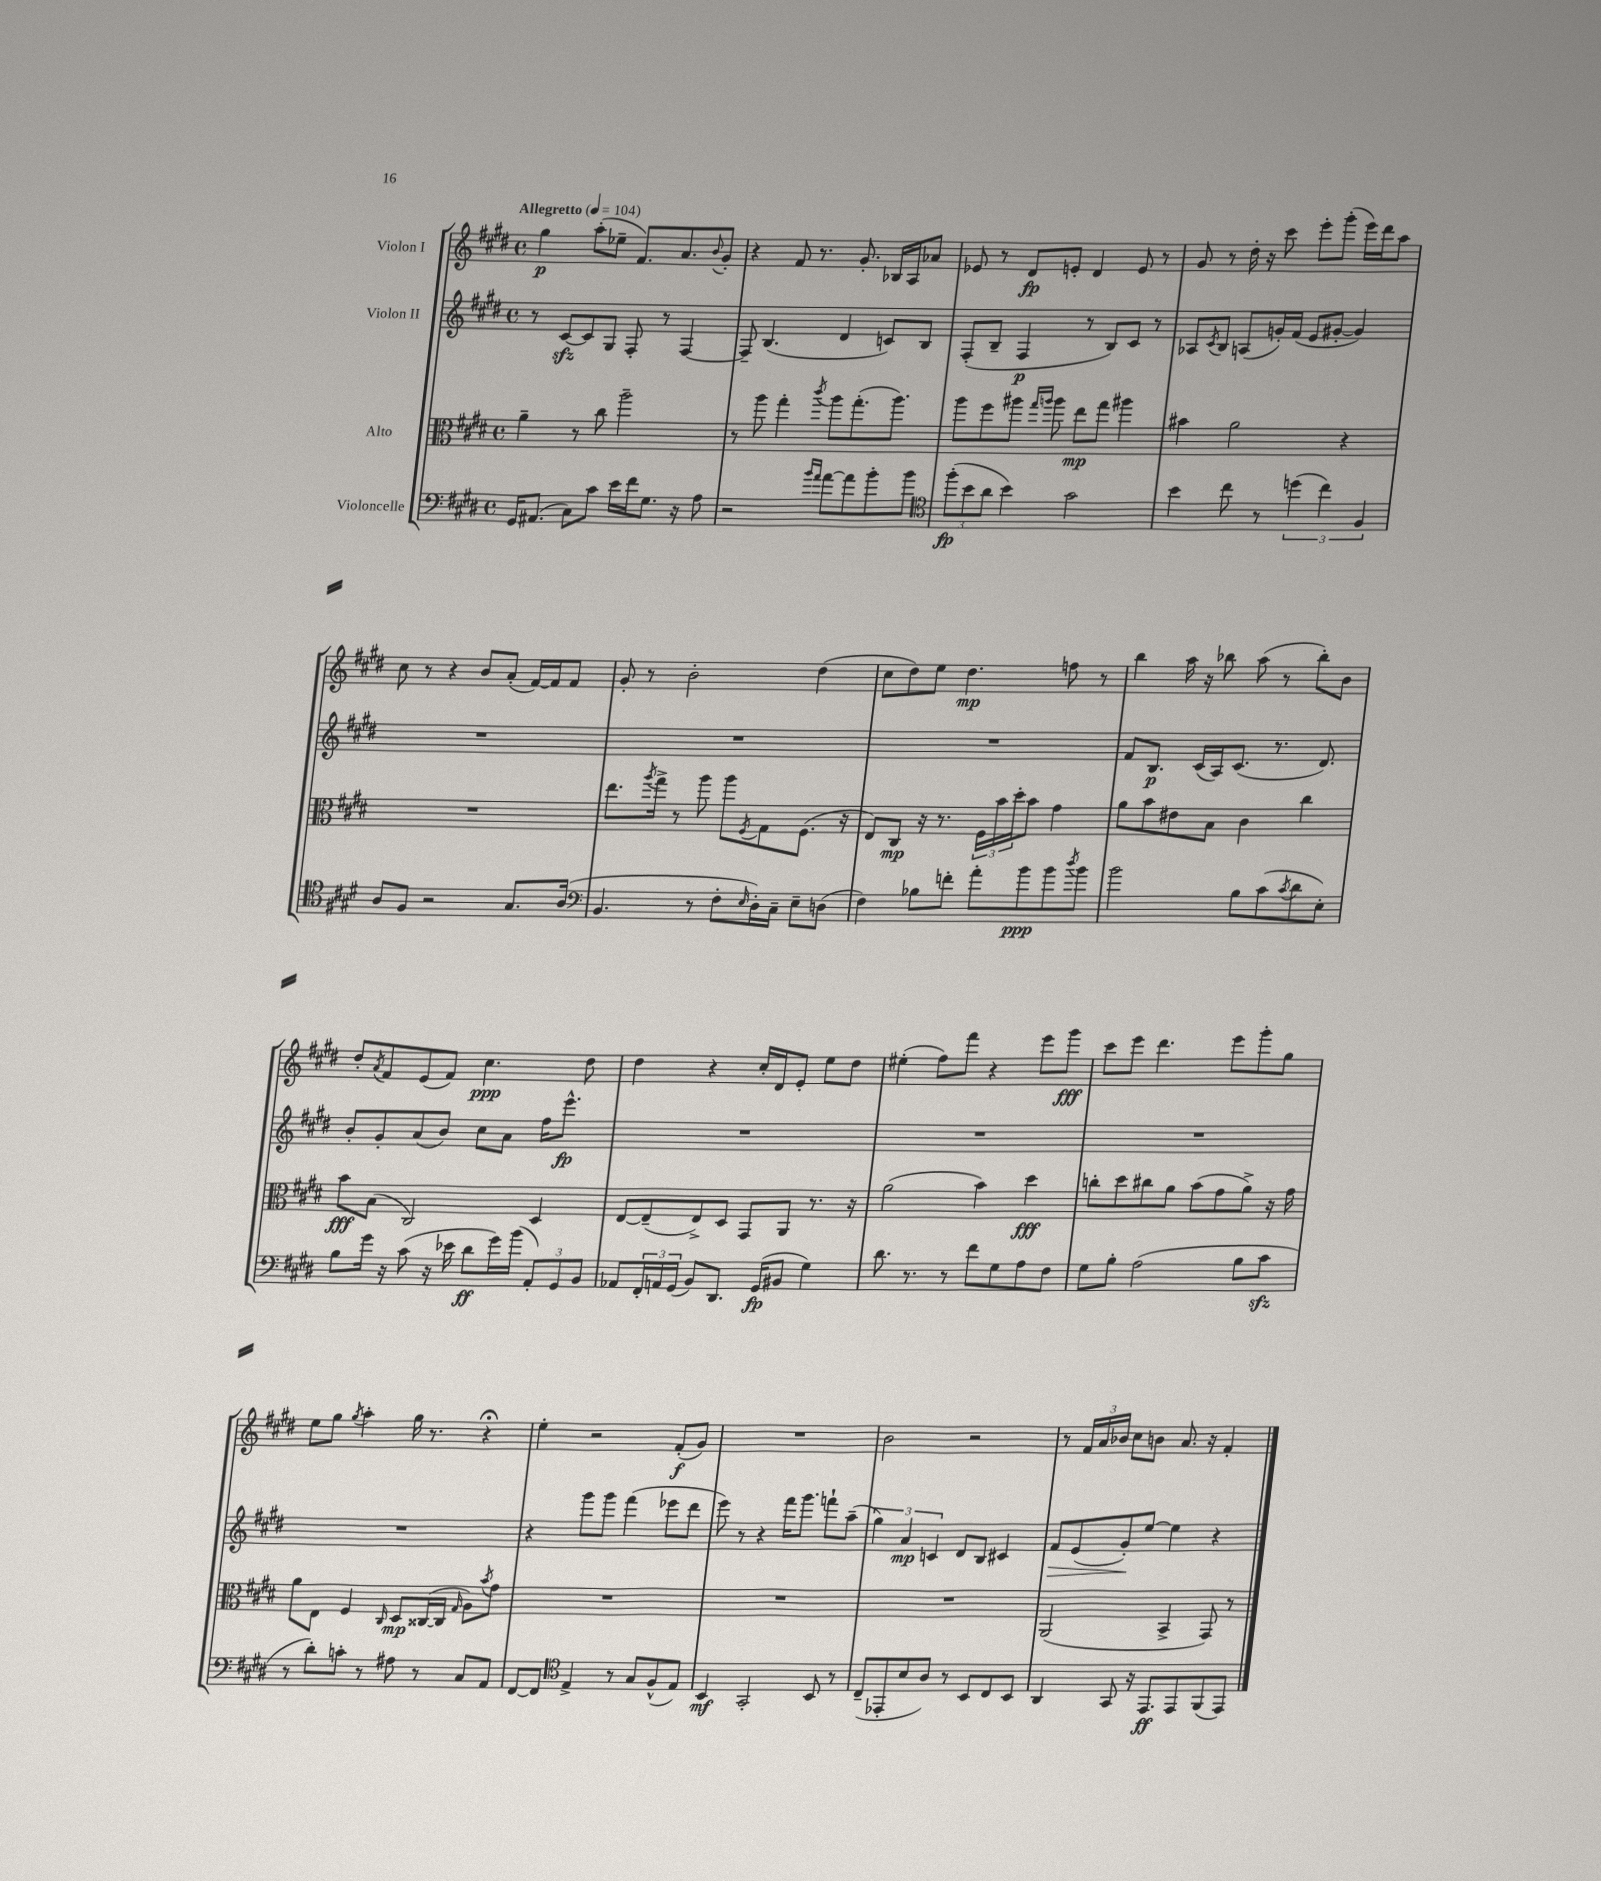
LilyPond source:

<<
\new StaffGroup <<
\new Staff = "s0" \with { instrumentName = "Violon I" } {
    \clef treble \key e \major \defaultTimeSignature \time 4/4 \tempo "Allegretto" 4 = 104
    gis''4\p a''8-.( ees''8-- fis'8.) a'8. \appoggiatura { b'8 } gis'8-. |
    r4 fis'8 r8. gis'8.-. bes16 a16 aes'8 |
    ees'8 r8 dis'8\fp e'8-. dis'4 e'8 r8 |
    gis'8 r8 dis''16-. r16 cis'''8 e'''8-. gis'''8-.( e'''16) dis'''16 a''8 |
    cis''8 r8 r4 b'8 a'8-.( fis'16~) fis'16 fis'8 |
    gis'8-. r8 b'2-. dis''4( |
    cis''8 dis''8) e''8 dis''4.\mp f''8 r8 |
    b''4 a''16 r16 bes''8 a''8( r8 bes''8-.) b'8 |
    dis''8-. \acciaccatura { a'8 } fis'8 e'8( fis'8) cis''4.\ppp dis''8 |
    dis''4 r4 cis''16-. dis'16 e'8-. e''8 dis''8 |
    eis''4-.( fis''8) fis'''8 r4 e'''8 gis'''8\fff |
    cis'''8 e'''8 dis'''4. e'''8 gis'''8-. gis''8 |
    e''8 gis''8 \acciaccatura { gis''8 } a''4-. gis''16 r8. r4\fermata |
    e''4-. r2 fis'8-.\f( gis'8) |
    R1 |
    b'2 r2 |
    r8 \tuplet 3/2 { fis'16 a'16 bes'16 } cis''8 b'8 a'8. r16 fis'4-. \bar "|." |
}
\new Staff = "s1" \with { instrumentName = "Violon II" } {
    \clef treble \key e \major \defaultTimeSignature \time 4/4
    r8 cis'8~\sfz cis'8 gis8 fis8-. r8 fis4~ |
    fis8-- b4.( dis'4 c'8) b8 |
    fis8-.( b8-- fis4\p r8 b8) cis'8 r8 |
    aes8 \acciaccatura { cis'8 } b8 a8( g'16-.) fis'16( e'8 gis'8~-. gis'4) |
    R1 |
    R1 |
    R1 |
    fis'8 b8.\p cis'16( a16) cis'8.( r8. dis'8.) |
    b'8-. gis'8-. a'8( b'8) cis''8 a'8 fis''16 e'''8.-^\fp |
    R1 |
    R1 |
    R1 |
    R1 |
    r4 gis'''8 gis'''8 fis'''4( ees'''8 dis'''8 |
    e'''8) r8 r4 fis'''16 gis'''8. f'''8-! a''8--( |
    \tuplet 3/2 { gis''4) a'4\mp c'4 } dis'8 b8 cis'4 |
    fis'8\> e'8( gis'8-.\!) e''8~ e''4 r4 \bar "|." |
}
\new Staff = "s2" \with { instrumentName = "Alto" } {
    \clef alto \key e \major \defaultTimeSignature \time 4/4
    a'4-- r8 cis''8 a''2-- |
    r8 a''8 gis''4-. \acciaccatura { cis'''8 } a''8 gis''8.-.( a''8.) |
    a''8 fis''8 ais''8 \grace { gis''16 a''16 } a''8 e''8\mp gis''8 ais''4 |
    bis'4 a'2 r4 |
    R1 |
    e''8. \acciaccatura { a''8 } gis''16-> r8 a''8 a''8 \acciaccatura { fis8 } gis8 fis8.( r16 |
    e8) cis8\mp r16 r8. \tuplet 3/2 { fis16 b'16 dis''16-. } b'8 gis'4 |
    a'8 b'8 eis'8 b8 cis'4 cis''4 |
    b'8\fff b8( cis2) dis4 |
    e8~ e8--( e8->) dis8 gis,8 a,8 r8. r16 |
    a'2( b'4) dis''4\fff |
    c''8-. dis''8 cis''8 a'8 b'8( gis'8 a'8->) r16 gis'16 |
    a'8 e8 fis4 \grace { cis16 } dis8\mp cisis16~( cisis16 \grace { gis16 } a8) \acciaccatura { b'8 } gis'8 |
    R1 |
    R1 |
    R1 |
    a,2( b,4-> gis,8) r8 \bar "|." |
}
\new Staff = "s3" \with { instrumentName = "Violoncelle" } {
    \clef bass \key e \major \defaultTimeSignature \time 4/4
    gis,16 ais,8.( cis8) cis'8 e'16 fis'16 gis8. r16 a8 |
    r2 \grace { b'16 a'16 } a'8~ a'8 b'8-. b'8 |
    \clef tenor \tuplet 3/2 { fis''8-.\fp( b'8 a'8 } b'4) gis'2 |
    b'4 cis''8 r8 \tuplet 3/2 { d''4( cis''4) fis4 } |
    a8 fis8 r2 gis8. a16( |
    \clef bass b,4. r8 fis8-. \grace { e16 } dis16-.) cis16-- e8-- d8( |
    fis4) bes8 f'8-. a'8-. b'8\ppp b'8 \acciaccatura { dis''8 } b'8 |
    b'2 b8 cis'8( \acciaccatura { cis'8 } dis'8 e8-.) |
    b8 gis'16 r16 cis'8( r16 ees'16 dis'8\ff gis'16) b'16( \tuplet 3/2 { a,8-.) gis,8 b,8 } |
    aes,8 \tuplet 3/2 { fis,16-. a,16 gis,16( } b,8) dis,8. gis,16\fp( bis,8 gis4) |
    dis'8. r8. r8 fis'8 gis8 a8 fis8 |
    gis8 b8-. a2( b8 cis'8\sfz |
    r8 dis'8-.) c'8-. r8 ais8 r8 cis8 a,8 |
    fis,8~ fis,8 \clef tenor e4-> r8 gis8 fis8-^( e8) |
    b,4\mf gis,2-. b,8 r8 |
    cis8--( ees,8-. b8 a8) r8 b,8 cis8 b,8 |
    a,4 gis,8 r16 e,8.\ff e,8 fis,8( e,8) \bar "|." |
}
>>
>>
\layout { \context { \Score \remove "Bar_number_engraver" } }
